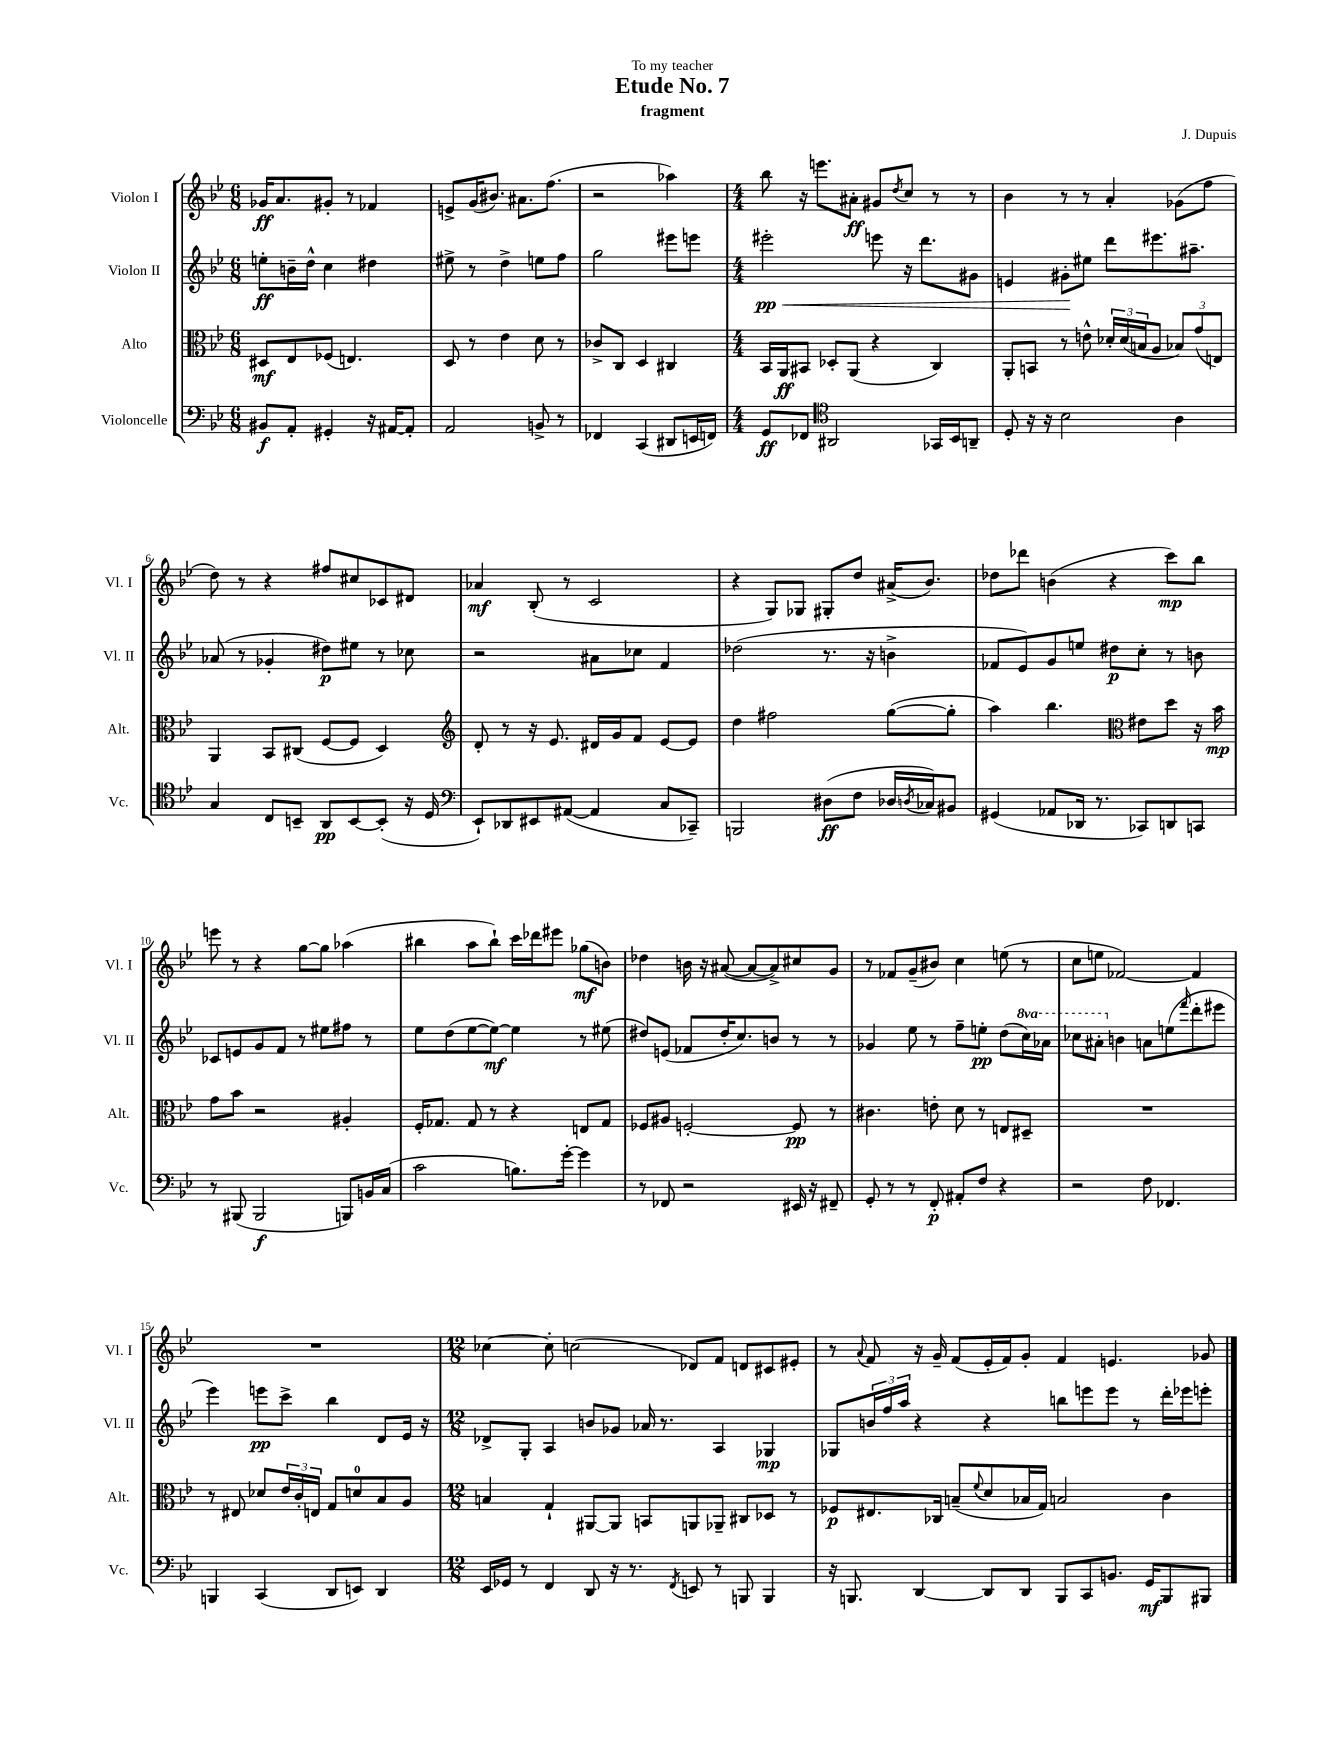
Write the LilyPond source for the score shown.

\header { title = "Etude No. 7" composer = "J. Dupuis" subtitle = "fragment" dedication = "To my teacher" }
<<
\new StaffGroup <<
\new Staff = "s0" \with { instrumentName = "Violon I" shortInstrumentName = "Vl. I" } {
    \clef treble \key bes \major \numericTimeSignature \time 6/8
    ges'16\ff a'8. gis'8-. r8 fes'4 |
    e'8-> g'16( bis'8.) ais'8. f''8.( |
    r2 aes''4) |
    \numericTimeSignature \time 4/4 bes''8 r16 e'''8. ais'8-.\ff gis'8 \acciaccatura { d''8 } c''8 r8 r8 |
    bes'4 r8 r8 a'4-. ges'8( f''8 |
    d''8) r8 r4 fis''8 cis''8 ces'8 dis'8 |
    aes'4\mf bes8-.( r8 c'2 |
    r4 g8) ges8 gis8-. d''8 ais'16->( bes'8.) |
    des''8 des'''8 b'4( r4 c'''8\mp) bes''8 |
    e'''8 r8 r4 g''8~ g''8 aes''4( |
    bis''4 a''8 bis''8-!) c'''16 des'''16 eis'''8 ges''8\mf( b'8) |
    des''4 b'16 r16 ais'8~( ais'8~ ais'8->) cis''8 g'8 |
    r8 fes'8 g'8--( bis'8) c''4 e''8( r8 |
    c''8 e''8 fes'2~) fes'4 |
    R1 |
    \numericTimeSignature \time 12/8 ces''4~ ces''8-. c''2( des'8) f'8 d'8 cis'8 eis'8-. |
    r8 \appoggiatura { a'8 } f'8 r16 g'16-- f'8( ees'16-. f'16) g'8-. f'4 e'4. ges'8 \bar "|." |
}
\new Staff = "s1" \with { instrumentName = "Violon II" shortInstrumentName = "Vl. II" } {
    \clef treble \key bes \major \numericTimeSignature \time 6/8 \set Staff.ottavationMarkups = #ottavation-simple-ordinals
    e''8-.\ff b'16-- d''16-^ c''4 dis''4 |
    eis''8-> r8 d''4-> e''8 f''8 |
    g''2 eis'''8 e'''8 |
    \numericTimeSignature \time 4/4 eis'''2-.\pp\< e'''8 r16 d'''8. gis'8 |
    e'4 gis'8-.\! eis''8 d'''8 eis'''8. ais''8.-- |
    aes'8( r8 ges'4-. dis''8\p) eis''8 r8 ces''8 |
    r2 ais'8 ces''8 f'4 |
    des''2( r8. r16 b'4-> |
    fes'8 ees'8) g'8 e''8 dis''8\p c''8-. r8 b'8 |
    ces'8 e'8 g'8 f'8 r8 eis''8 fis''8 r8 |
    ees''8 d''8( ees''8~ ees''8~\mf) ees''4 r8 eis''8( |
    dis''8) e'8( fes'8 dis''16-. c''8.) b'8 r8 r8 |
    ges'4 ees''8 r8 f''8-- e''8-.\pp d''8( \ottava #1 c'''16) aes''16 |
    ces'''8 ais''8-. \ottava #0 b'4 a'!8 e''8( \grace { f'''16 } d'''8-. eis'''8 |
    ees'''4) e'''8\pp c'''8-> bes''4 d'8 ees'16 r16 |
    \numericTimeSignature \time 12/8 des'8-> g8-. a4 b'8 ges'8 aes'16 r8. a4 ges4\mp |
    ges8 \tuplet 3/2 { b'16 f''16 a''16 } r4 r4 b''8 e'''8 e'''8 r8 d'''16-. ees'''16 e'''8-. \bar "|." |
}
\new Staff = "s2" \with { instrumentName = "Alto" shortInstrumentName = "Alt." } {
    \clef alto \key bes \major \numericTimeSignature \time 6/8
    dis8\mf ees8 fes8( e4.) |
    d8 r8 ees'4 d'8 r8 |
    ces'8-> c8 d4 cis4 |
    \numericTimeSignature \time 4/4 bes,16 a,16\ff bis,8 des8-. a,8( r4 c4) |
    a,8-. b,8 r8 e'8-^ \tuplet 3/2 { des'16-. des'16( b16 } a8 \tuplet 3/2 { bes8) g'8( e8) } |
    a,4 bes,8 cis8( f8~ f8 d4) |
    \clef treble d'8-. r8 r16 ees'8. dis'16 g'16 f'8 ees'8~ ees'8 |
    d''4 fis''2 g''8~( g''8-. |
    a''4) bes''4. \clef alto eis'8 d''8 r16 bes'16\mp |
    g'8 bes'8 r2 ais4-. |
    f16-. ges8. ges8 r8 r4 e8 ges8 |
    fes8 ais8 f2~-. f8\pp r8 |
    cis'4. e'8-. d'8 r8 e8 dis8-- |
    R1 |
    r8 eis8 des'8 \tuplet 3/2 { ees'16 c'16-. e16 } g8 d'8-0 bes8 a8 |
    \numericTimeSignature \time 12/8 b4 g4-! ais,8~ ais,8 b,8 a,8 aes,8-- cis8 des8 r8 |
    fes8\p eis8. ces16 b8--( \appoggiatura { f'8 } d'8 bes16 g16) b2 c'4 \bar "|." |
}
\new Staff = "s3" \with { instrumentName = "Violoncelle" shortInstrumentName = "Vc." } {
    \clef bass \key bes \major \numericTimeSignature \time 6/8
    bis,8\f a,8-. gis,4-. r16 ais,16~ ais,8-. |
    a,2 b,8-> r8 |
    fes,4 c,4( dis,8 e,16 f,16) |
    \numericTimeSignature \time 4/4 g,8\ff fes,8 \clef tenor ais,2 ges,16 bes,16 a,8-- |
    d8-. r16 r16 bes2 a4 |
    g4 c8 b,8-- a,8\pp b,8~ b,8-.( r16 d16 |
    \clef bass ees,8-!) des,8 eis,8 ais,8~( ais,4 c8 ces,8--) |
    b,,2 dis8\ff( f8 des16 \acciaccatura { d8 } ces16) bis,8 |
    gis,4( aes,8 des,16 r8. ces,8) d,8 c,8 |
    r8 bis,,8( bis,,2\f b,,8) b,16 c16( |
    c'2 b8.) g'16~-. g'4 |
    r8 fes,8 r2 eis,16 r16 fis,8-- |
    g,8-. r8 r8 f,8-.\p ais,8-. f8 r4 |
    r2 f8 fes,4. |
    b,,4 c,4( d,8 e,8) d,4 |
    \numericTimeSignature \time 12/8 ees,16 ges,16 r8 f,4 d,8 r16 r8. \acciaccatura { f,8 } e,8 r8 b,,8 b,,4 |
    r16 b,,8. d,4~ d,8 d,8 b,,8 c,8 b,8. g,16\mf b,,8 bis,,8 \bar "|." |
}
>>
>>
